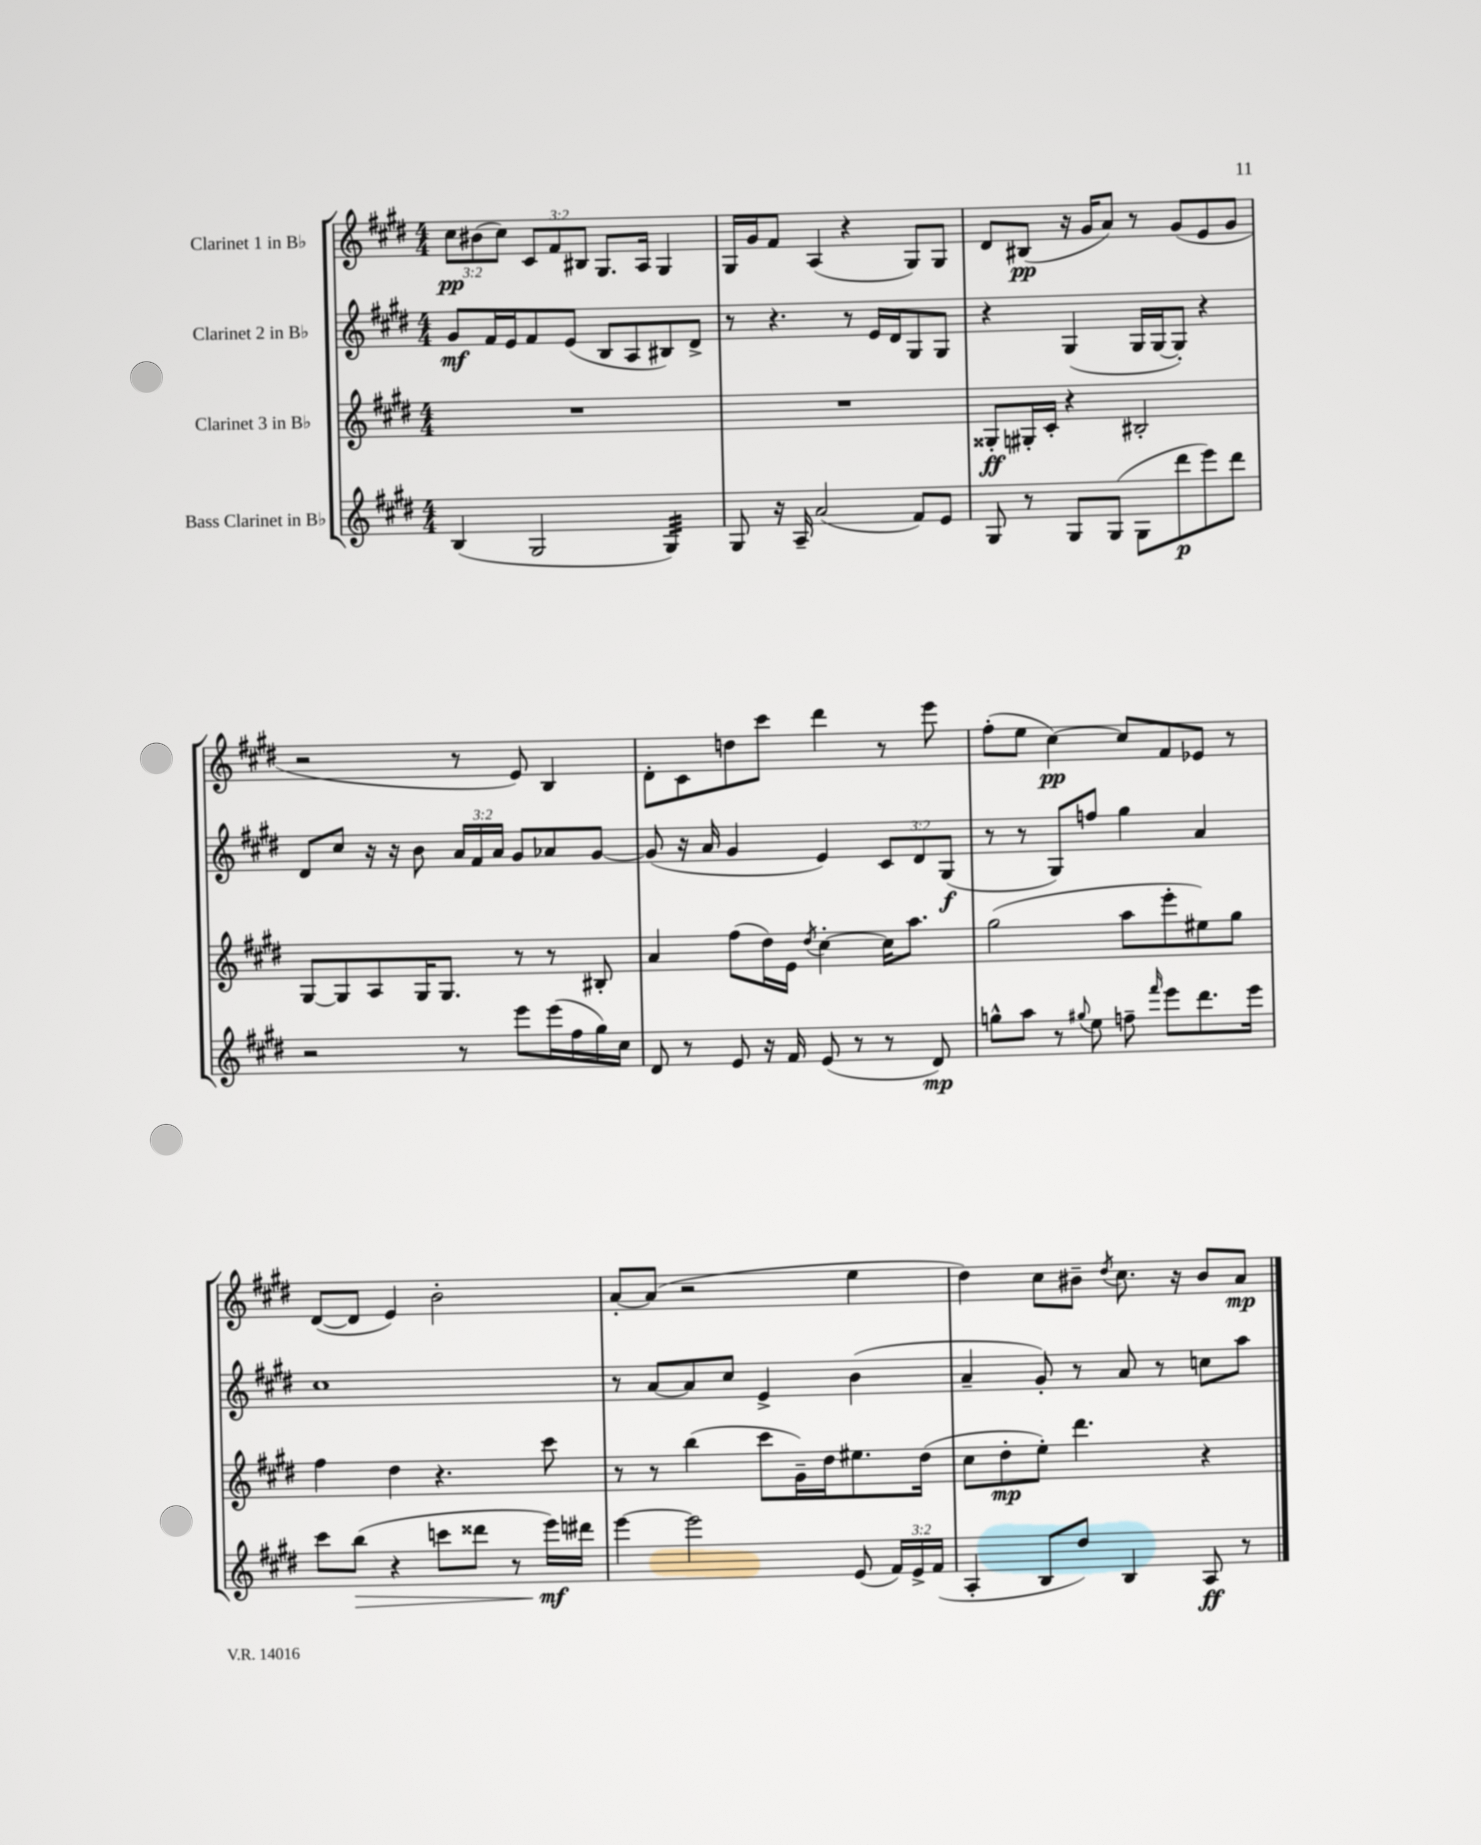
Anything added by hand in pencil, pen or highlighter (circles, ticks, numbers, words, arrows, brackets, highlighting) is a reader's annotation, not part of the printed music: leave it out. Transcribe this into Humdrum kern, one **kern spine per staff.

**kern	**kern	**kern	**kern
*staff4	*staff3	*staff2	*staff1
*clefG2	*clefG2	*clefG2	*clefG2
*k[f#c#g#d#]	*k[f#c#g#d#]	*k[f#c#g#d#]	*k[f#c#g#d#]
*M4/4	*M4/4	*M4/4	*M4/4
(4B	1r	8g#	12cc#
.	.	.	(12b#
.	.	16f#	.
.	.	.	12cc#)
.	.	16e	.
2G#	.	8f#	12c#
.	.	.	12f#
.	.	(8e	.
.	.	.	12B#
.	.	8B	8.G#
.	.	8A	.
.	.	.	16A
4G#)	.	8B#)	4G#
.	.	8d#^	.
=	=	=	=
8G#	1r	8r	16G#
.	.	.	16g#
16r	.	4.r	8f#
16A~	.	.	.
(2a	.	.	(4A
.	.	8r	4r
.	.	16e	.
.	.	16d#	.
8f#)	.	8G#	8G#)
8e	.	8G#	8G#
=	=	=	=
8G#	8G##'	4r	8d#
8r	16G#'	.	(8B#
.	16c#'	.	.
8G#	4r	(4G#	16r
.	.	.	16g#
(8G#	.	.	8a)
8G#	2B#'	16G#	8r
.	.	[16G#	.
8ddd#	.	8G#'])	(8g#
8eee)	.	4r	8e
8ddd#	.	.	8g#
=	=	=	=
2r	[8G#	8d#	2r
.	8G#]	8cc#	.
.	8A	16r	.
.	.	16r	.
.	16G#	8b	.
.	8.G#	.	.
8r	.	24a	8r
.	.	24f#	.
.	.	24a	.
8eee	8r	8g#	8e)
(16eee	8r	8a-	4B
16ff#	.	.	.
16gg#)	8B#'	[8g#	.
16cc#	.	.	.
=	=	=	=
8d#	4a	(8g#]	8d#'
8r	.	16r	8c#
.	.	16a	.
8e	(8ff#	4g#	8dd
16r	16dd#)	.	8ccc#
16f#	16e	.	.
.	8qdd#	.	.
(8e	[4cc#'	4e)	4ddd#
8r	.	.	.
8r	16cc#]	12c#	8r
.	8.aa	.	.
.	.	12d#	.
8d#)	.	.	8eee
.	.	(12G#	.
=	=	=	=
8gg^^	(2gg#	8r	(8ff#'
8aa	.	8r	8ee
8r	.	8G#)	[4cc#)
8qqgg#	.	.	.
8ee	.	8ff	.
8ff~	8aa	4gg#	8cc#]
16qqfff#	.	.	.
8eee	8eee'	.	8f#
8.ddd#	8ee#)	4a	8e-
.	8gg#	.	8r
16eee	.	.	.
=	=	=	=
8ccc#	4ff#	1cc#	([8d#
(8bb	.	.	8d#]
4r	4dd#	.	4e)
8ccc	4.r	.	2b'
8ddd##	.	.	.
8r	.	.	.
16eee)	8ccc#	.	.
16ddd#	.	.	.
=	=	=	=
[4eee	8r	8r	[8a'
.	8r	[8a	(8a]
2eee]	(4bb	8a]	2r
.	.	8cc#	.
.	8ccc#	4e^	.
.	16g#~)	.	.
.	16dd#	.	.
(8e	8.ee#	(4b	4ee
24f#)	.	.	.
24e^	.	.	.
.	(16dd#	.	.
(24f#	.	.	.
=	=	=	=
4A'	8cc#	4a~	4dd#)
.	8dd#'	.	.
8B	8ee')	8g#')	8cc#
8dd#)	4.ddd#	8r	8b#~
.	.	.	8qdd#
4B	.	8a	8.cc#
.	.	8r	.
.	.	.	16r
8A	4r	8cc	8b#
8r	.	8aa	8a
==	==	==	==
*-	*-	*-	*-
